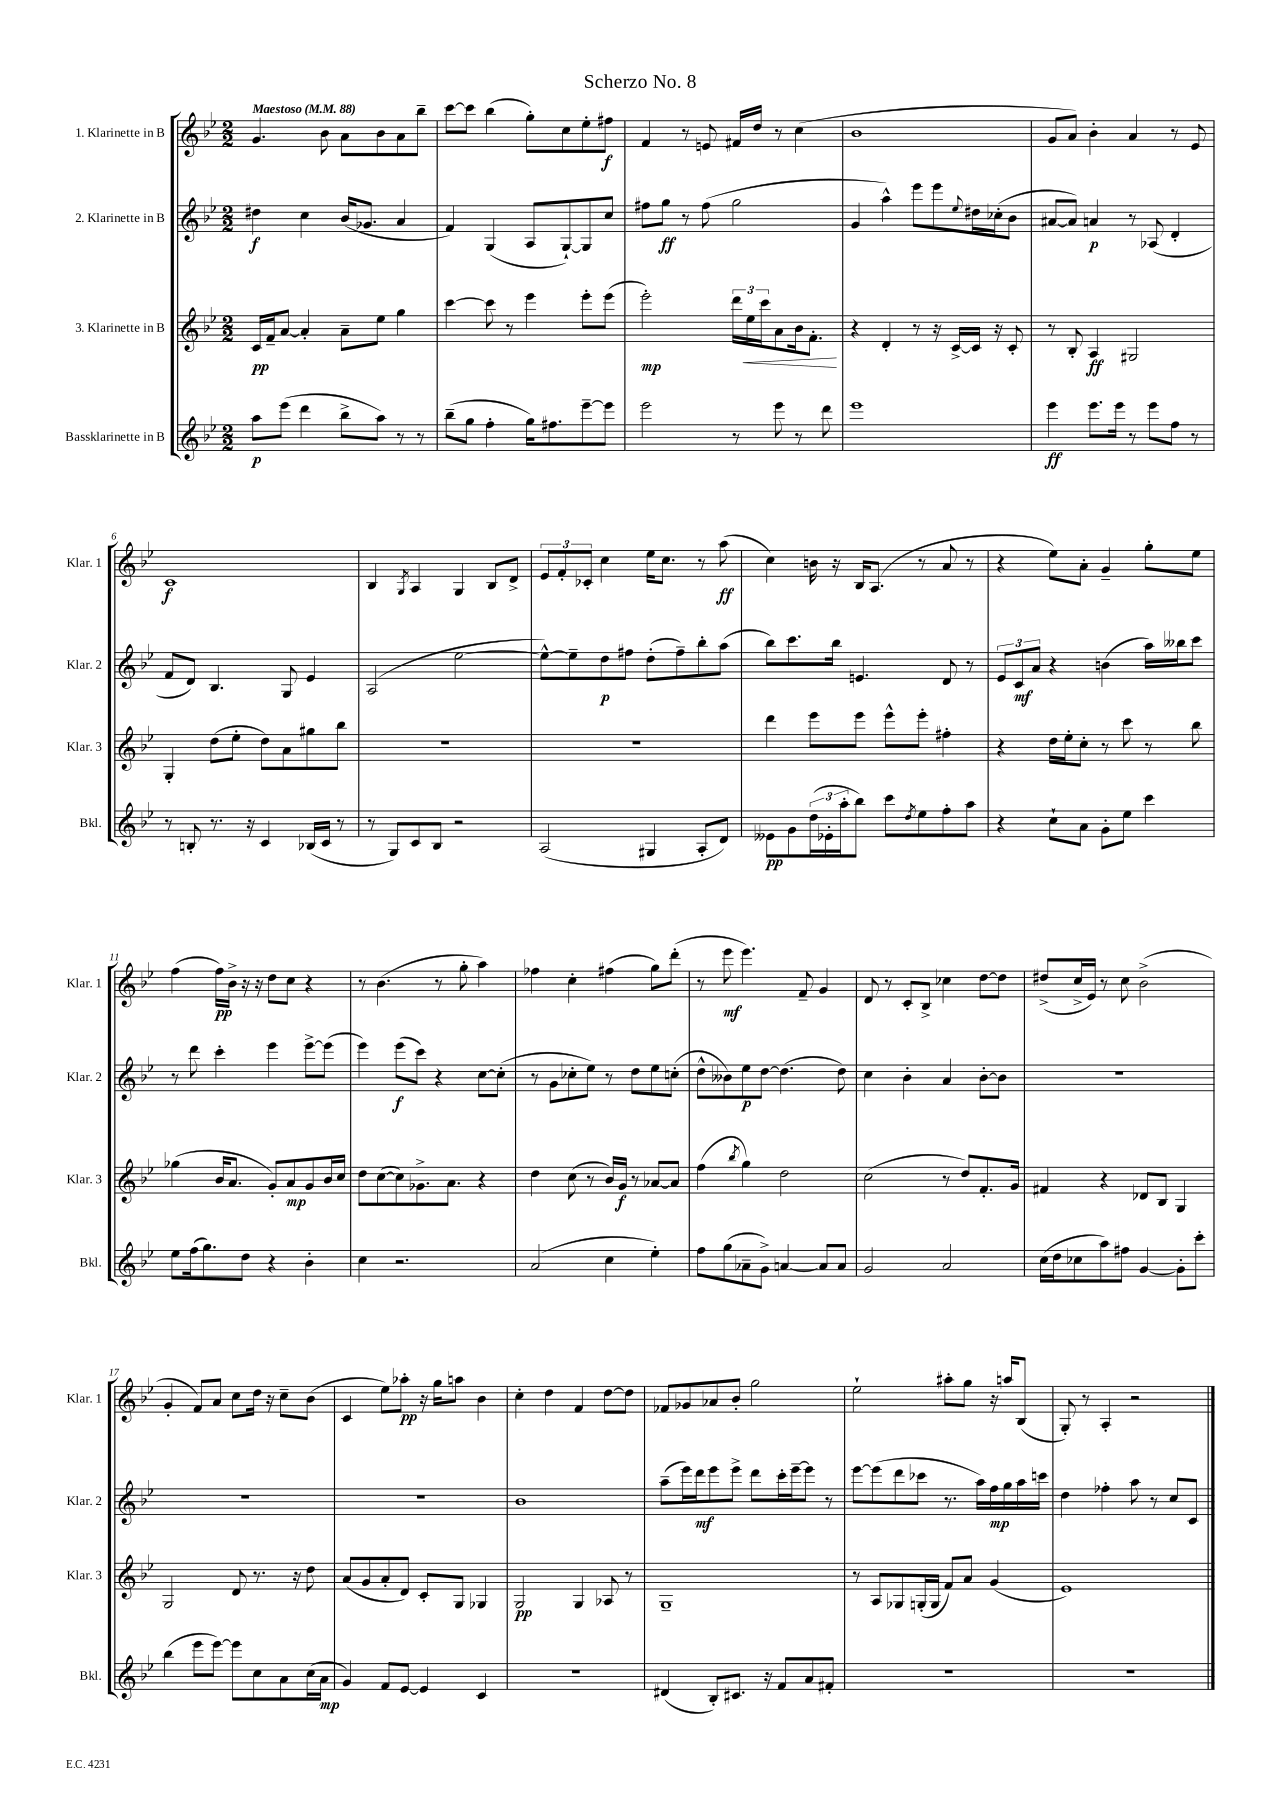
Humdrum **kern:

**kern	**kern	**kern	**kern
*staff4	*staff3	*staff2	*staff1
*clefG2	*clefG2	*clefG2	*clefG2
*k[b-e-]	*k[b-e-]	*k[b-e-]	*k[b-e-]
*M2/2	*M2/2	*M2/2	*M2/2
*MM88	*MM88	*MM88	*MM88
8aa	16c	4dd#	4.g
.	16f~	.	.
(8eee-	[8a	.	.
4ddd	4a']	4cc	.
.	.	.	8b-
8bb-^	8a~	(16b-	8a
.	.	8.g-	.
8aa)	8ee-	.	8b-
8r	4gg	4a	8a
8r	.	.	8bb-~
=	=	=	=
(8bb-~	[4ccc	4f)	[8ccc
8gg	.	.	8ccc]
4ff'	8ccc]	(4G	(4bb-
.	8r	.	.
16gg)	4eee-	8A	8gg')
8.ff#	.	.	.
.	.	[8G`)	8cc
[8eee-~	8eee-'	8G]	8ee-'
8eee-]	(8eee-	8cc	8ff#
=	=	=	=
2eee-	2eee-')	8ff#	4f
.	.	8gg	.
.	.	8r	8r
.	.	(8ff#	8e
8r	24ddd	2gg	16f#
.	24ee-	.	.
.	.	.	16dd
.	24ccc	.	.
8eee-	8a	.	8r
8r	16b-	.	(4cc
.	8.f'	.	.
8ddd	.	.	.
=	=	=	=
1eee-	4r	4g	1b-
.	4d'	4aa^^)	.
.	8r	8eee-	.
.	16r	8eee-	.
.	[16c^	.	.
.	.	8qqee-	.
.	16c]	16dd#	.
.	16r	(16cc-'	.
.	8c'	8b-	.
=	=	=	=
4eee-	8r	[8a#	8g
.	8B-'	8a#])	8a)
8.eee-	4A	4a	4b-'
16eee-	.	.	.
8r	2G#	8r	4a
8eee-	.	(8A-	.
8ff	.	4d'	8r
8r	.	.	8e-
=	=	=	=
8r	4G'	8f	1c
8B'	.	8d)	.
8.r	(8dd	4.B-	.
.	8ee-'	.	.
16r	.	.	.
4c	8dd)	.	.
.	8a	8G	.
(16B-	8gg#	4e-	.
16c	.	.	.
8r	8bb-	.	.
=	=	=	=
8r	1r	(2A	4B-
8G)	.	.	.
.	.	.	8qG
8c	.	.	4A
8B-	.	.	.
2r	.	[2ee-	4G
.	.	.	8B-
.	.	.	8d^
=	=	=	=
(2A	1r	8ee-^^_)	12e-
.	.	.	12f'
.	.	8ee-~]	.
.	.	.	12c-'
.	.	8dd	4cc
.	.	8ff#	.
4G#	.	(8dd'	16ee-
.	.	.	8.cc
.	.	8ff#~)	.
8A'	.	8bb-'	8r
8d)	.	(8aa	(8aa
=	=	=	=
8e--	4ddd	8bb-)	4cc)
8g	.	8.ccc	.
(24dd	8eee-	.	16b
24e-'	.	.	.
.	.	16bb-	16r
24aa'	.	.	.
8bb-)	8eee-	4.e	16B-
.	.	.	(8.A
8ccc	8eee-^^	.	.
8qdd	.	.	.
8ee-	8eee-'	.	8r
8ff'	4ff#'	8d	8a
8aa	.	8r	8r
=	=	=	=
4r	4r	12e-	4r
.	.	12c	.
.	.	12a	.
8cc`	16dd	4r	8ee-)
.	16ee-'	.	.
8a	8cc'	.	8a'
8g'	8r	(4b	4g~
8ee-	8ccc	.	.
4ccc	8r	16aa)	8gg'
.	.	16bb--	.
.	8bb-	8ccc	8ee-
=	=	=	=
8ee-	(4gg-	8r	(4ff
(16ff	.	8ddd	.
8.gg)	.	.	.
.	16b-	4ccc'	16ff)
.	8.a	.	16b-^
8dd	.	.	16r
.	.	.	16r
4r	8g')	4eee-	8dd
.	8a	.	8cc
4b-'	8g	[8eee-^	4r
.	16b-	(8eee-]	.
.	16cc	.	.
=	=	=	=
4cc	8dd	4eee-)	8r
.	([8cc	.	(4.b-
2.r	8cc])	(8eee-	.
.	8.g-^	8ccc)	.
.	.	4r	8r
.	8.a	.	.
.	.	.	8gg'
.	4r	[8cc	4aa)
.	.	(8cc']	.
=	=	=	=
(2a	4dd	8r	4ff-
.	.	8g	.
.	(8cc	8cc-'	4cc'
.	8r	8ee-)	.
4cc	16b-)	8r	(4ff#
.	16g	.	.
.	8r	8dd	.
4ee-')	[8a-	8ee-	8gg)
.	8a-]	(8cc'	(8ddd'
=	=	=	=
8ff	(4ff	8dd^^	8r
(8gg	.	8b--)	8eee-
.	8qbb-	.	.
8a-~	4gg)	8ee-	4.eee-)
8g^)	.	[8dd	.
[4a	2dd	(4.dd]	.
.	.	.	8f~
8a]	.	.	4g
8a	.	8dd)	.
=	=	=	=
2g	(2cc	4cc	8d
.	.	.	8r
.	.	4b-'	8c'
.	.	.	8B-^
2a	8r	4a	4cc-
.	8dd)	.	.
.	8.f'	[8b-'	[8dd
.	.	8b-]	8dd]
.	16g	.	.
=	=	=	=
(16cc	4f#	1r	(8dd#^
16dd	.	.	.
8cc-	.	.	16cc^
.	.	.	16e-)
8aa)	4r	.	8r
8ff#	.	.	8cc
[4g	8d-	.	(2b-^
.	8B-	.	.
8g']	4G	.	.
8ccc'	.	.	.
=	=	=	=
(4bb-	2G	1r	4g'
8eee-	.	.	8f)
[8eee-)	.	.	8a
8eee-]	8d	.	8cc
8cc	8.r	.	16dd
.	.	.	16r
8a	.	.	8cc~
.	16r	.	.
(16cc	8dd	.	(8b-
16a	.	.	.
=	=	=	=
4g)	(8a	1r	4c
.	8g	.	.
8f	8a'	.	8ee-)
[8e-	8d)	.	8aa-'
4e-]	8c'	.	16r
.	.	.	16gg
.	8G	.	8aa
4c	4G-	.	4b-
=	=	=	=
1r	2G	1b-	4cc'
.	.	.	4dd
.	4G	.	4f
.	8A-	.	[8dd
.	8r	.	8dd]
=	=	=	=
(4d#	1G~	(8aa~	8f-
.	.	16eee-)	8g-
.	.	16ddd	.
8B-')	.	8eee-	8a-
8.c#	.	8eee-^	8b-'
.	.	8ddd	2gg
16r	.	.	.
8f	.	16ccc'	.
.	.	[16eee-~	.
8a	.	8eee-]	.
8f#'	.	8r	.
=	=	=	=
1r	8r	[8eee-	2ee-`
.	8A	(8eee-]	.
.	8G-	8ddd	.
.	(16G'	8ccc-	.
.	16G	.	.
.	8f)	8.r	8aa#'
.	8a	.	8gg
.	.	16aa)	.
.	(4g	16ff	16r
.	.	16gg	16aa
.	.	16aa	(8B-
.	.	16ccc	.
=	=	=	=
1r	1e-)	4dd	8G')
.	.	.	8r
.	.	4ff-'	4A'
.	.	8aa	2r
.	.	8r	.
.	.	8cc	.
.	.	8c	.
==	==	==	==
*-	*-	*-	*-
